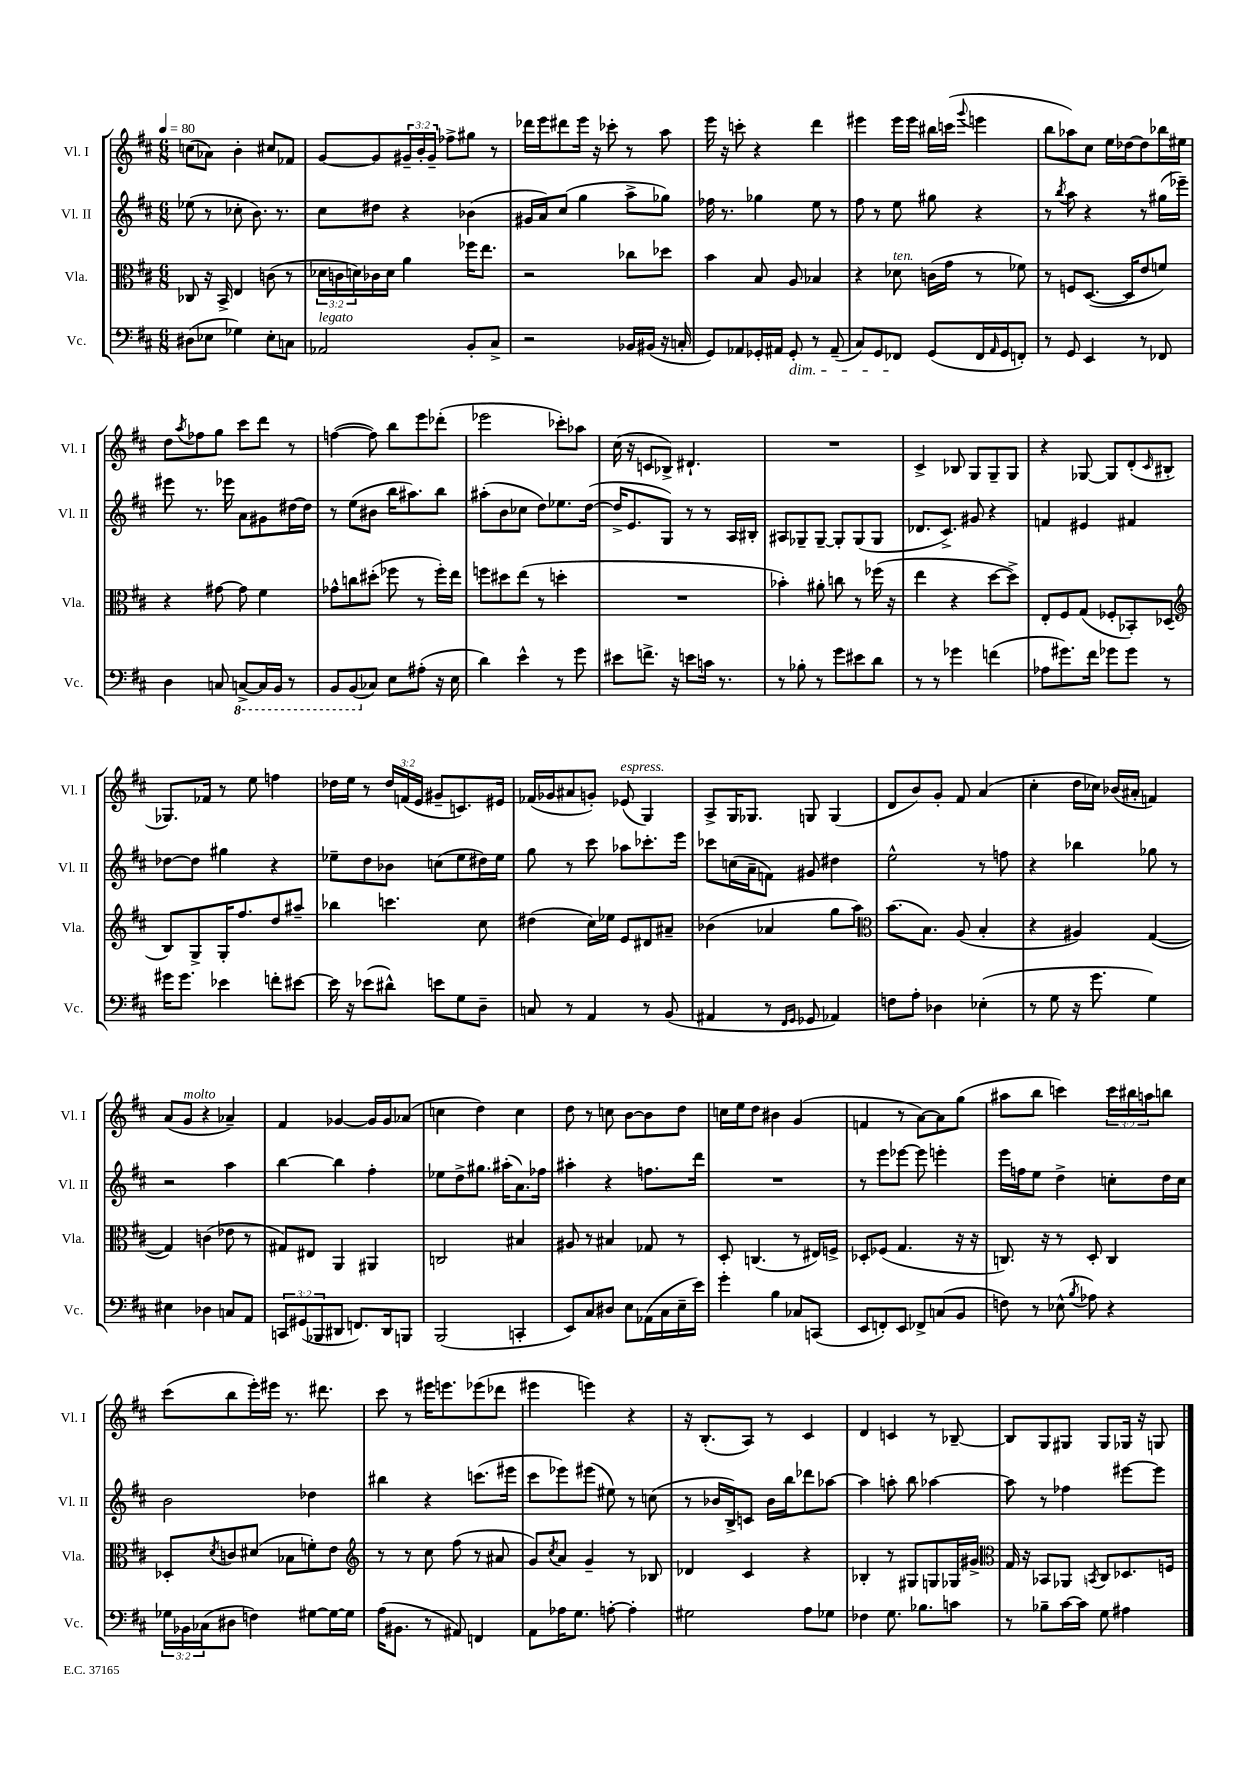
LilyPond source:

<<
\new StaffGroup <<
\new Staff = "s0" \with { instrumentName = "Vl. I" shortInstrumentName = "Vl. I" } {
    \clef treble \key d \major \numericTimeSignature \time 6/8 \override Staff.TupletNumber.text = #tuplet-number::calc-fraction-text \tempo 4 = 80
    c''8( aes'8) b'4-. cis''8 fes'8 |
    g'8~ g'8 \tuplet 3/2 { gis'16-- b'16-. gis'16-- } fes''8-> gis''8 r8 |
    des'''16 e'''16 dis'''8 e'''16 r16 ces'''8-. r8 a''8 |
    e'''16 r16 c'''8-. r4 d'''4 |
    eis'''4 eis'''16 eis'''16 bis''16 c'''16( \appoggiatura { g'''8 } e'''4 |
    b''8 aes''8) cis''8 e''16 des''16~ des''8 bes''16 eis''16 |
    d''8 \acciaccatura { a''8 } fes''8 g''8 cis'''8 d'''8 r8 |
    f''4~( f''8) b''8 e'''8 des'''8-.( |
    ees'''2 ces'''8-.) aes''8 |
    cis''16( r16 c'8 bes8->) dis'4.-! |
    R2. |
    cis'4-> bes8 g8 g8-- g8 |
    r4 ges8~ ges8 d'8-.( \grace { cis'16 } bis8-. |
    ges8.) fes'16 r8 e''8 f''4 |
    des''16 e''16 r8 \tuplet 3/2 { des''16 f'16( e'16 } gis'8-- c'8.) eis'16 |
    fes'16( ges'16 ais'8 g'8-.) ees'8^\markup { \italic "espress." }( g4) |
    a8-> g16 ges8. g8 g4( |
    d'8 b'8) g'8-. fis'8 a'4( |
    cis''4-. d''16 ces''16) bes'16( ais'16-. f'4) |
    a'8( g'8^\markup { \italic "molto" } r4 aes'4--) |
    fis'4 ges'4~ ges'16 ges'16 aes'8( |
    c''4 d''4) c''4 |
    d''8 r8 c''8 b'8~ b'8 d''8 |
    c''16 e''16 d''8 bis'4 g'4( |
    f'4 r8 a'8~) a'8 g''8( |
    ais''8 b''8 c'''4) \tuplet 3/2 { c'''16 bis''16 a''16 } b''8 |
    cis'''8( b''8 e'''16-.) eis'''16 r8. dis'''8. |
    cis'''8 r8 eis'''16 e'''8. ees'''8( des'''8 |
    eis'''4 e'''4) r4 |
    r16 b8.-.( a8) r8 cis'4 |
    d'4 c'4 r8 bes8~-- |
    bes8 g8 gis8 gis8 ges16 r16 g8 \bar "|." |
}
\new Staff = "s1" \with { instrumentName = "Vl. II" shortInstrumentName = "Vl. II" } {
    \clef treble \key d \major \numericTimeSignature \time 6/8
    ees''8( r8 ces''8-. b'8.) r8. |
    cis''8 dis''8 r4 bes'4( |
    gis'16 a'16) cis''8( g''4 a''8-> ges''8) |
    fes''16 r8. ges''4 e''8 r8 |
    fis''8 r8 e''8 gis''8 r4 |
    r8 \acciaccatura { b''8 } a''8 r4 r8 gis''16( ees'''16--) |
    eis'''8 r8. ees'''16 a'8 gis'8 dis''16~ dis''16 |
    r8 e''8( bis'8 b''16 ais''8.) b''8 |
    ais''8-.( b'8 ces''8 d''8) ees''8. d''16~( |
    d''16-> e'8. g8) r8 r8 a16 bis16-. |
    ais8 ges8-- ges8~-- ges8-. ges8( ges8 |
    des'8. cis'8.->) gis'8 r4 |
    f'4 eis'4 fis'4 |
    des''8~ des''8 gis''4 r4 |
    ees''8-- d''8 bes'8 c''8( ees''8 dis''16) ees''16 |
    g''8 r8 cis'''8 aes''8 ces'''8.-. e'''16 |
    ces'''8 c''16( a'16-- f'8) gis'8 dis''4 |
    e''2-^ r8 f''8 |
    r4 bes''4 ges''8 r8 |
    r2 a''4 |
    b''4~ b''4 fis''4-. |
    ees''8 d''8-> gis''8. ais''16-.( a'8.) fes''16 |
    ais''4-. r4 f''8. d'''16 |
    R2. |
    r8 e'''8 ees'''8~ ees'''8 e'''4-. |
    e'''16 f''16 e''8 d''4-> c''8-. d''16 c''16 |
    b'2 des''4 |
    bis''4 r4 c'''8.( eis'''16 |
    cis'''8 ees'''8) eis'''8( eis''8) r8 c''8( |
    r8 bes'16 b16->) c'8 bes'16 b''16 des'''8 aes''8~ |
    aes''4 a''8-. b''8 aes''4~ |
    aes''8 r8 fes''4 eis'''8~ eis'''8 \bar "|." |
}
\new Staff = "s2" \with { instrumentName = "Vla." shortInstrumentName = "Vla." } {
    \clef alto \key d \major \numericTimeSignature \time 6/8 \override Staff.TupletNumber.text = #tuplet-number::calc-fraction-text
    ces8 r16 b,16-> e4 c'8( r8 |
    \tuplet 3/2 { des'16 c'16 d'16) } ces'16 d'16 a'4 fes''16 e''8. |
    r2 ces''8 des''8 |
    b'4 b8 a8 bes4 |
    r4 des'8^\markup { \italic "ten." } c'16( g'16 r8 fes'8) |
    r8 f8 d8.~( d16 e'8 f'8) |
    r4 gis'8~ gis'8 fis'4 |
    ges'8-^ c''8 dis''8-.( fes''8 r8 fes''16-.) e''16 |
    f''8 dis''8 e''8( r8 d''4-. |
    R2. |
    bes'4-.) ais'8-. c''8 r8 fes''16( r16 |
    e''4 r4 d''8~ d''8->) |
    e8-. fis8 g8( fes8-. bes,8-.) des8( |
    \clef treble b8) g8-> g16-. fis''8. d''8 ais''8-- |
    bes''4 c'''4. cis''8 |
    dis''4( cis''16) ees''16 e'8 dis'8 ais'8-- |
    bes'4( aes'4 g''8 a''8) |
    \clef alto b'8.( b8.) a8( b4-. |
    r4 ais4) g4~( |
    g4) c'4( ees'8 r8 |
    gis8) eis8 a,4 ais,4 |
    c2 bis4 |
    ais8 r8 bis4 ges8 r8 |
    d8-. c4.( r8 eis16) f16-> |
    des8-. fes8( g4. r16 r16 |
    c8.) r16 r8 d8-. c4 |
    des8-. \acciaccatura { d'8 } c'8 dis'8( bes8 f'8-.) e'8 |
    \clef treble r8 r8 cis''8 fis''8( r8 ais'8 |
    g'8) \acciaccatura { cis''8 } a'8 g'4-- r8 bes8 |
    des'4 cis'4 r4 |
    bes4-. r8 gis8 g8 ges16 gis'16-> |
    \clef alto g16 r16 bes,8 aes,8 \acciaccatura { b,8 } cis8 des8. f16 \bar "|." |
}
\new Staff = "s3" \with { instrumentName = "Vc." shortInstrumentName = "Vc." } {
    \clef bass \key d \major \numericTimeSignature \time 6/8 \override Staff.TupletNumber.text = #tuplet-number::calc-fraction-text
    dis8( ees8 ges4) ees8-. c8 |
    aes,2^\markup { \italic "legato" } b,8-. cis8-> |
    r2 bes,16 bis,16( r16 c16-. |
    g,8) aes,8 ges,16-. ais,16 ges,8-.\dim r8 ais,8--( |
    cis8) g,8 fes,8\! g,8( fes,16 \grace { a,16 } g,16 f,8-.) |
    r8 g,8 e,4 r8 fes,8 |
    d4 c8 \ottava #-1 c,8~-> c,16 b,,16 r8 |
    b,,8 b,,8( \ottava #0 ces8) e8 ais8-.( r16 e16 |
    d'4) e'4-^ r8 g'8 |
    eis'8 f'8.-> r16 e'8 c'16 r8. |
    r8 bes8-. r8 g'8 eis'8 d'8 |
    r8 r8 ges'4 f'4( |
    aes8 gis'8.) fis'16 ges'8 ges'8 r8 |
    gis'16 gis'8. ees'4 f'8-. eis'8~ |
    eis'16 r16 ees'8( dis'8-^) e'8 g8 d8-- |
    c8 r8 a,4 r8 b,8( |
    ais,4 r8 \grace { fis,16 g,16 } ges,8 aes,4) |
    f8 a8-. des4 ees4-.( |
    r8 g8 r16 g'8. g4) |
    eis4 des4 c8 a,8 |
    \tuplet 3/2 { c,8 gis,8( bes,,8 } dis,8 f,8.) dis,16 b,,8 |
    b,,2( c,4-. |
    e,8) cis8 dis8 e8 aes,16( cis16 e16-- e'16) |
    g'4-. b4 ces8 c,8( |
    e,8 f,8-.) e,8 fes,8-> c8( b,8 |
    f8) r8 ees8-^( \acciaccatura { b8 } aes8) r4 |
    \tuplet 3/2 { ges16 bes,16 ces16( } dis8 f4) gis8~ gis16~ gis16 |
    a16( bis,8. r8 ais,8) f,4 |
    a,8 aes16 g8. a8~-. a4-. |
    gis2 a8 ges8 |
    fes4 g8. bes8. c'8 |
    r8 bes8-- cis'16~ cis'16 g8 ais4 \bar "|." |
}
>>
>>
\layout { \context { \Score \remove "Bar_number_engraver" } }
